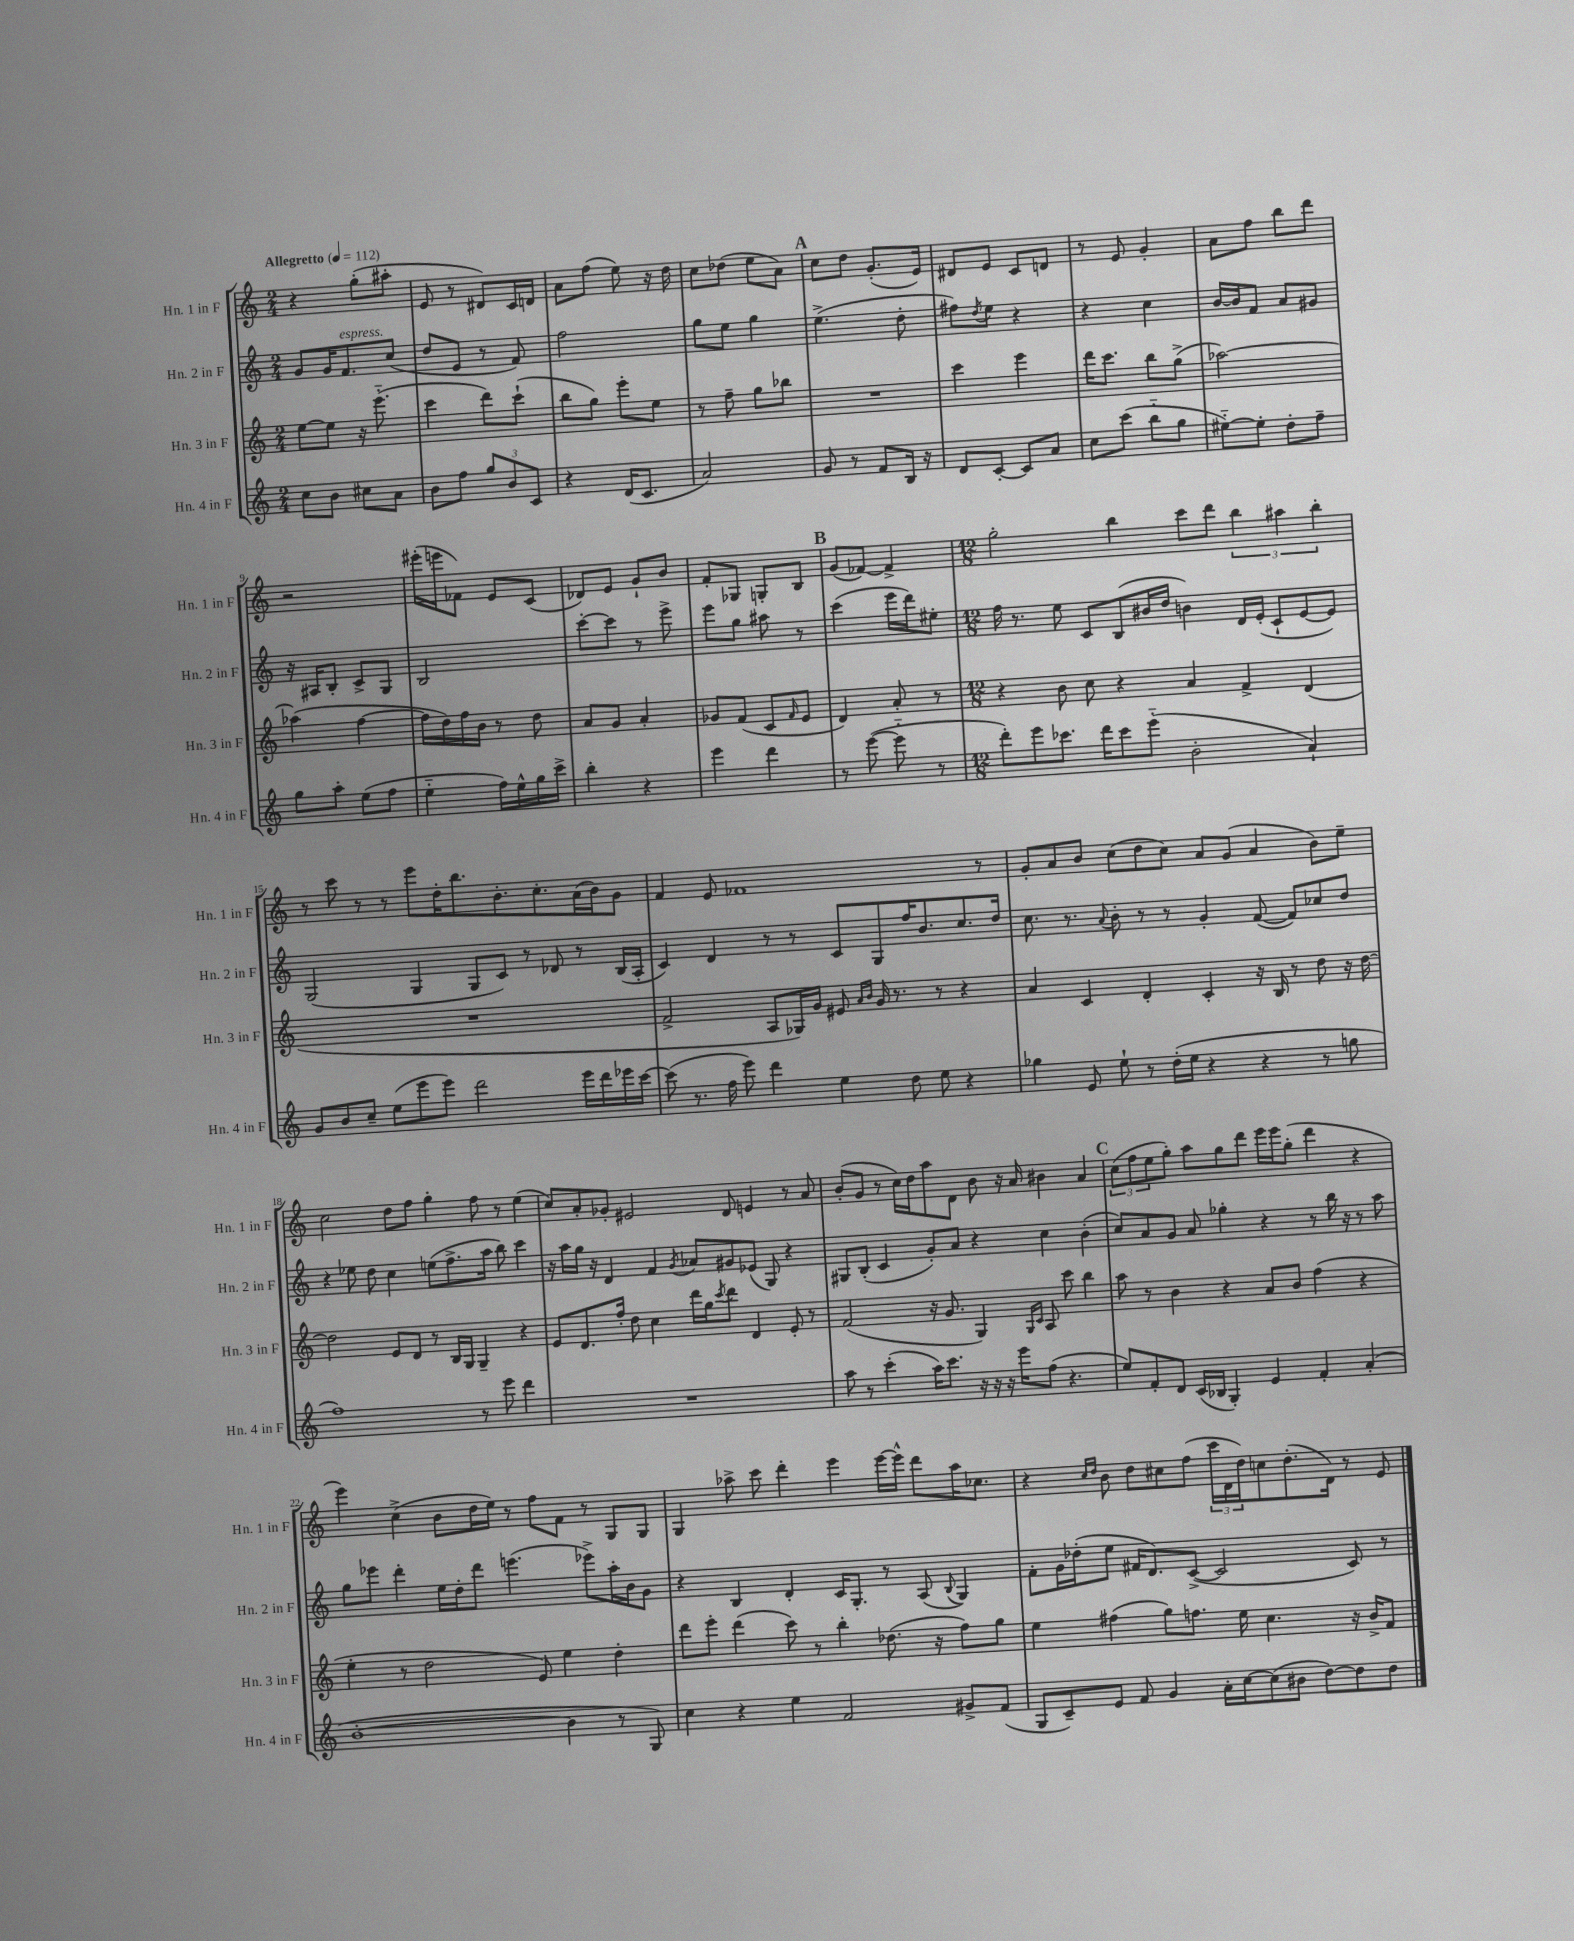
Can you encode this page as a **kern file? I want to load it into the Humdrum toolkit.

**kern	**kern	**kern	**kern
*staff4	*staff3	*staff2	*staff1
*clefG2	*clefG2	*clefG2	*clefG2
*k[]	*k[]	*k[]	*k[]
*M2/4	*M2/4	*M2/4	*M2/4
*MM112	*MM112	*MM112	*MM112
8cc	[8ee	8g	4r
8b	8ee]	16g	.
.	.	8.f	.
8cc#	16r	.	(8gg'
.	(8.eee'~	.	.
8a	.	(8cc	8aa#'
=	=	=	=
8b	4ccc	8dd	8e
8ff	.	8e	8r
12gg	8ddd)	8r	8d#)
12b	.	.	.
.	(8ccc`	8f)	16c
12c	.	.	.
.	.	.	16d
=	=	=	=
4r	8bb	2ff	8a
.	8gg)	.	(8ff
(16d	8eee'	.	8ee)
8.c	.	.	.
.	8ee	.	16r
.	.	.	16dd
=	=	=	=
2a)	8r	8gg	8cc
.	8ff~	8ee	(8dd-
.	8gg	4gg	8ee
.	8bb-	.	8a)
=	=	=	=
8g	2r	(4.ee^	8cc
8r	.	.	8dd
8f	.	.	(8.g'
16B	.	8dd'	.
16r	.	.	16e)
=	=	=	=
8d	4ccc	8ff#)	8d#
.	.	8qdd	.
[8c'	.	8ee	8e
8c]	4eee	4r	8c
8a	.	.	8d
=	=	=	=
8cc	16ddd	4r	8r
.	8.ccc	.	.
(8ccc	.	.	8e
8bb'~	8bb	4cc	4g'
8gg	(8gg^	.	.
=	=	=	=
[8ee#'~)	[2aa-)	[16b	8a
.	.	16b]	.
8ee#']	.	8f	8ff
8dd'	.	8a	8bb
8ff~	.	8g#	8ddd
=	=	=	=
8gg	(4aa-]	16r	2r
.	.	16A#	.
8aa'	.	8B'	.
(8ee	[4ff	8c^	.
8ff	.	8G	.
=	=	=	=
4ee'~	16ff]	2B	(16eee#'
.	16dd)	.	16eee
.	16ff	.	8f-)
.	16b	.	.
16ff)	8r	.	8e
16ee^^	.	.	.
16gg	8dd	.	(8c
16ccc^	.	.	.
=	=	=	=
4bb'	8a	[8ccc'	8d-)
.	8g	8ccc]	8e
4r	4a'	8r	8g`
.	.	8eee^	8b
=	=	=	=
4eee	8g-	8eee	8f'
.	(8f	8gg	8G-
4ddd	8c	8aa#	8G'
.	16qqf	.	.
.	8e	8r	8B
=	=	=	=
8r	4d)	(4ccc	(8g
([8eee	.	.	[8f-)
8eee'~]	8a'	16eee	4f-^]
.	.	16ddd)	.
8r	8r	8ee#'	.
=	=	=	=
*M12/8	*M12/8	*M12/8	*M12/8
8ddd')	4r	16ff	2gg'
.	.	8.r	.
8eee	.	.	.
8.ccc-	8b	8ee	.
.	8cc	8c	.
16ddd	.	.	.
8ccc-	4r	(8B	4bb
(8eee'~	.	16b#	.
.	.	16dd	.
2b'	4a	4b)	8ccc
.	.	.	8ddd
.	4f^	16d	6bb
.	.	(16e'	.
.	.	8c`	.
.	.	.	6aa#
4a`)	(4d	[8e	.
.	.	.	6bb'
.	.	8e])	.
=	=	=	=
8g	1.r	(2G	8r
8b	.	.	8ccc
8cc~	.	.	8r
(8ee	.	.	8r
8eee	.	4G	8eee
8eee)	.	.	16dd'
.	.	.	8.bb
2ddd	.	8G	.
.	.	8c)	8.b'
.	.	8r	.
.	.	.	8.cc'
.	.	8d-	.
16eee	.	8r	(16a
16ddd	.	.	16b)
16eee-	.	(16B	8g
[16ccc	.	16A'	.
=	=	=	=
(8ccc]	2f^	4c)	4f
8.r	.	.	.
.	.	4d	8e
16ff	.	.	.
8eee)	.	.	1f-
4ddd	8A	8r	.
.	16G-)	8r	.
.	16g	.	.
4ee	8e#	8c	.
.	16qqa	.	.
.	16qqb	.	.
.	16g	8G	.
.	8.r	.	.
8dd	.	16ff	.
.	.	8.b	.
8ee	8r	.	.
4r	4r	8.cc	.
.	.	.	8r
.	.	16dd	.
=	=	=	=
4gg-	4a	8.cc	8g'
.	.	.	8a
.	.	8.r	.
8e	4c	.	8b
.	.	8qqa	.
8ee`	.	8b'	(8cc
8r	4d'	8r	8dd
(16dd'	.	8r	8cc)
16ee	.	.	.
4r	4c'	4g'	8a
.	.	.	(8g
4r	16r	([8f	4a
.	16B	.	.
.	8r	8f])	.
8r	8dd	8cc-	8b)
8gg	16r	8dd	8ee~
.	[16dd	.	.
=	=	=	=
1ff)	2dd]	4r	2cc
.	.	8ee-	.
.	.	8dd	.
.	8e	4cc	8dd
.	8d	.	8ff
.	8r	(8ee	4gg'
.	16B	8.ff^	.
.	16G	.	.
8r	4G~	.	8ff
.	.	16aa	.
8eee	.	8bb)	8r
4ddd	4r	4ccc	(4ee
=	=	=	=
1.r	8e	16r	8cc)
.	.	16aa	.
.	8.d	16gg	8a'
.	.	16r	.
.	.	4d	8g-'
.	16ff'	.	.
.	8dd	.	2e#
.	4cc	4f	.
.	.	8qg	.
.	16ddd	8a-	.
.	16gg	.	.
.	8qccc	.	.
.	8ddd	8g#	8d
.	4d	(8e-	4e
.	.	8G)	.
.	8e'	4r	8r
.	8r	.	8a
=	=	=	=
8aa	(2f	8G#	(8b'
8r	.	(8B'	8g
(4ccc'	.	4c	8r
.	.	.	16cc)
.	.	.	16dd
16aa)	16r	8g')	8aa
8.ccc	8.g	.	.
.	.	8a	8d
16r	4G)	4r	8b
16r	.	.	.
16r	.	.	16r
16eee	.	.	16a
.	16qqG	.	.
.	16qqc	.	.
(8ff	8A	4cc	4b#
4.r	8ccc	.	.
.	4bb	(4b'	4a
=	=	=	=
8ee)	8aa	8cc)	(12cc
.	.	.	12ff
8f'	8r	8a	.
.	.	.	12ee
8d	4b	8g	8gg')
(16c	.	8a	8aa
16B-	.	.	.
4G')	4r	4gg-'	8gg
.	.	.	8ddd
4e	8a	4r	16eee
.	.	.	16eee
.	8b	.	(8gg'
4f'	(4ff	8r	4ddd
.	.	16bb	.
.	.	16r	.
(4a'	4r	8r	4r
.	.	8aa	.
=	=	=	=
[1b'	4ee'	8gg	4eee)
.	.	8eee-	.
.	8r	4ddd'	(4cc^
.	2dd	.	.
.	.	16ee	8b
.	.	16dd'	.
.	.	8ddd	16dd
.	.	.	16ee)
.	.	(4.eee	8r
.	8e)	.	8ff
4b]	4ee	.	8f
.	.	8eee-^)	8r
8r	4dd'	16aa'	8G
.	.	16b	.
8G)	.	8g	8G
=	=	=	=
4cc	8ddd	4r	4G
.	8eee'	.	.
4r	(4ddd	4B	8aa-^
.	.	.	8ccc
4ee	8ccc)	4d'	4ddd'
.	8r	.	.
2f	4bb'	16c	4eee
.	.	8.G'	.
.	(8.dd-	8r	[16eee
.	.	.	16eee^^]
.	.	(8A	8ddd
.	16r	.	.
.	.	8qqB	.
8g#^	8ff)	4G)	16aa-
.	.	.	8.cc-
(8f	8gg	.	.
=	=	=	=
8G	4ee	8f'	4r
8c~)	.	16g	.
.	.	(16dd-'	.
.	.	.	16qqcc
.	.	.	16qqdd
8e	(4ff#	8ee	8b
8f	.	16f#	8dd
.	.	8.d)	.
4g	8gg)	.	8cc#
.	8.ff	([8c^	(8ff
16a'	.	2c]	24ccc
.	.	.	24d
[16cc	16ee	.	.
.	.	.	24dd)
(8cc]	4.cc	.	8cc
8b#	.	.	(8.dd'
[8dd)	.	.	.
.	.	.	16d)
8dd]	16r	8c)	8r
.	16b^	.	.
8dd	8f	8r	8e
==	==	==	==
*-	*-	*-	*-
